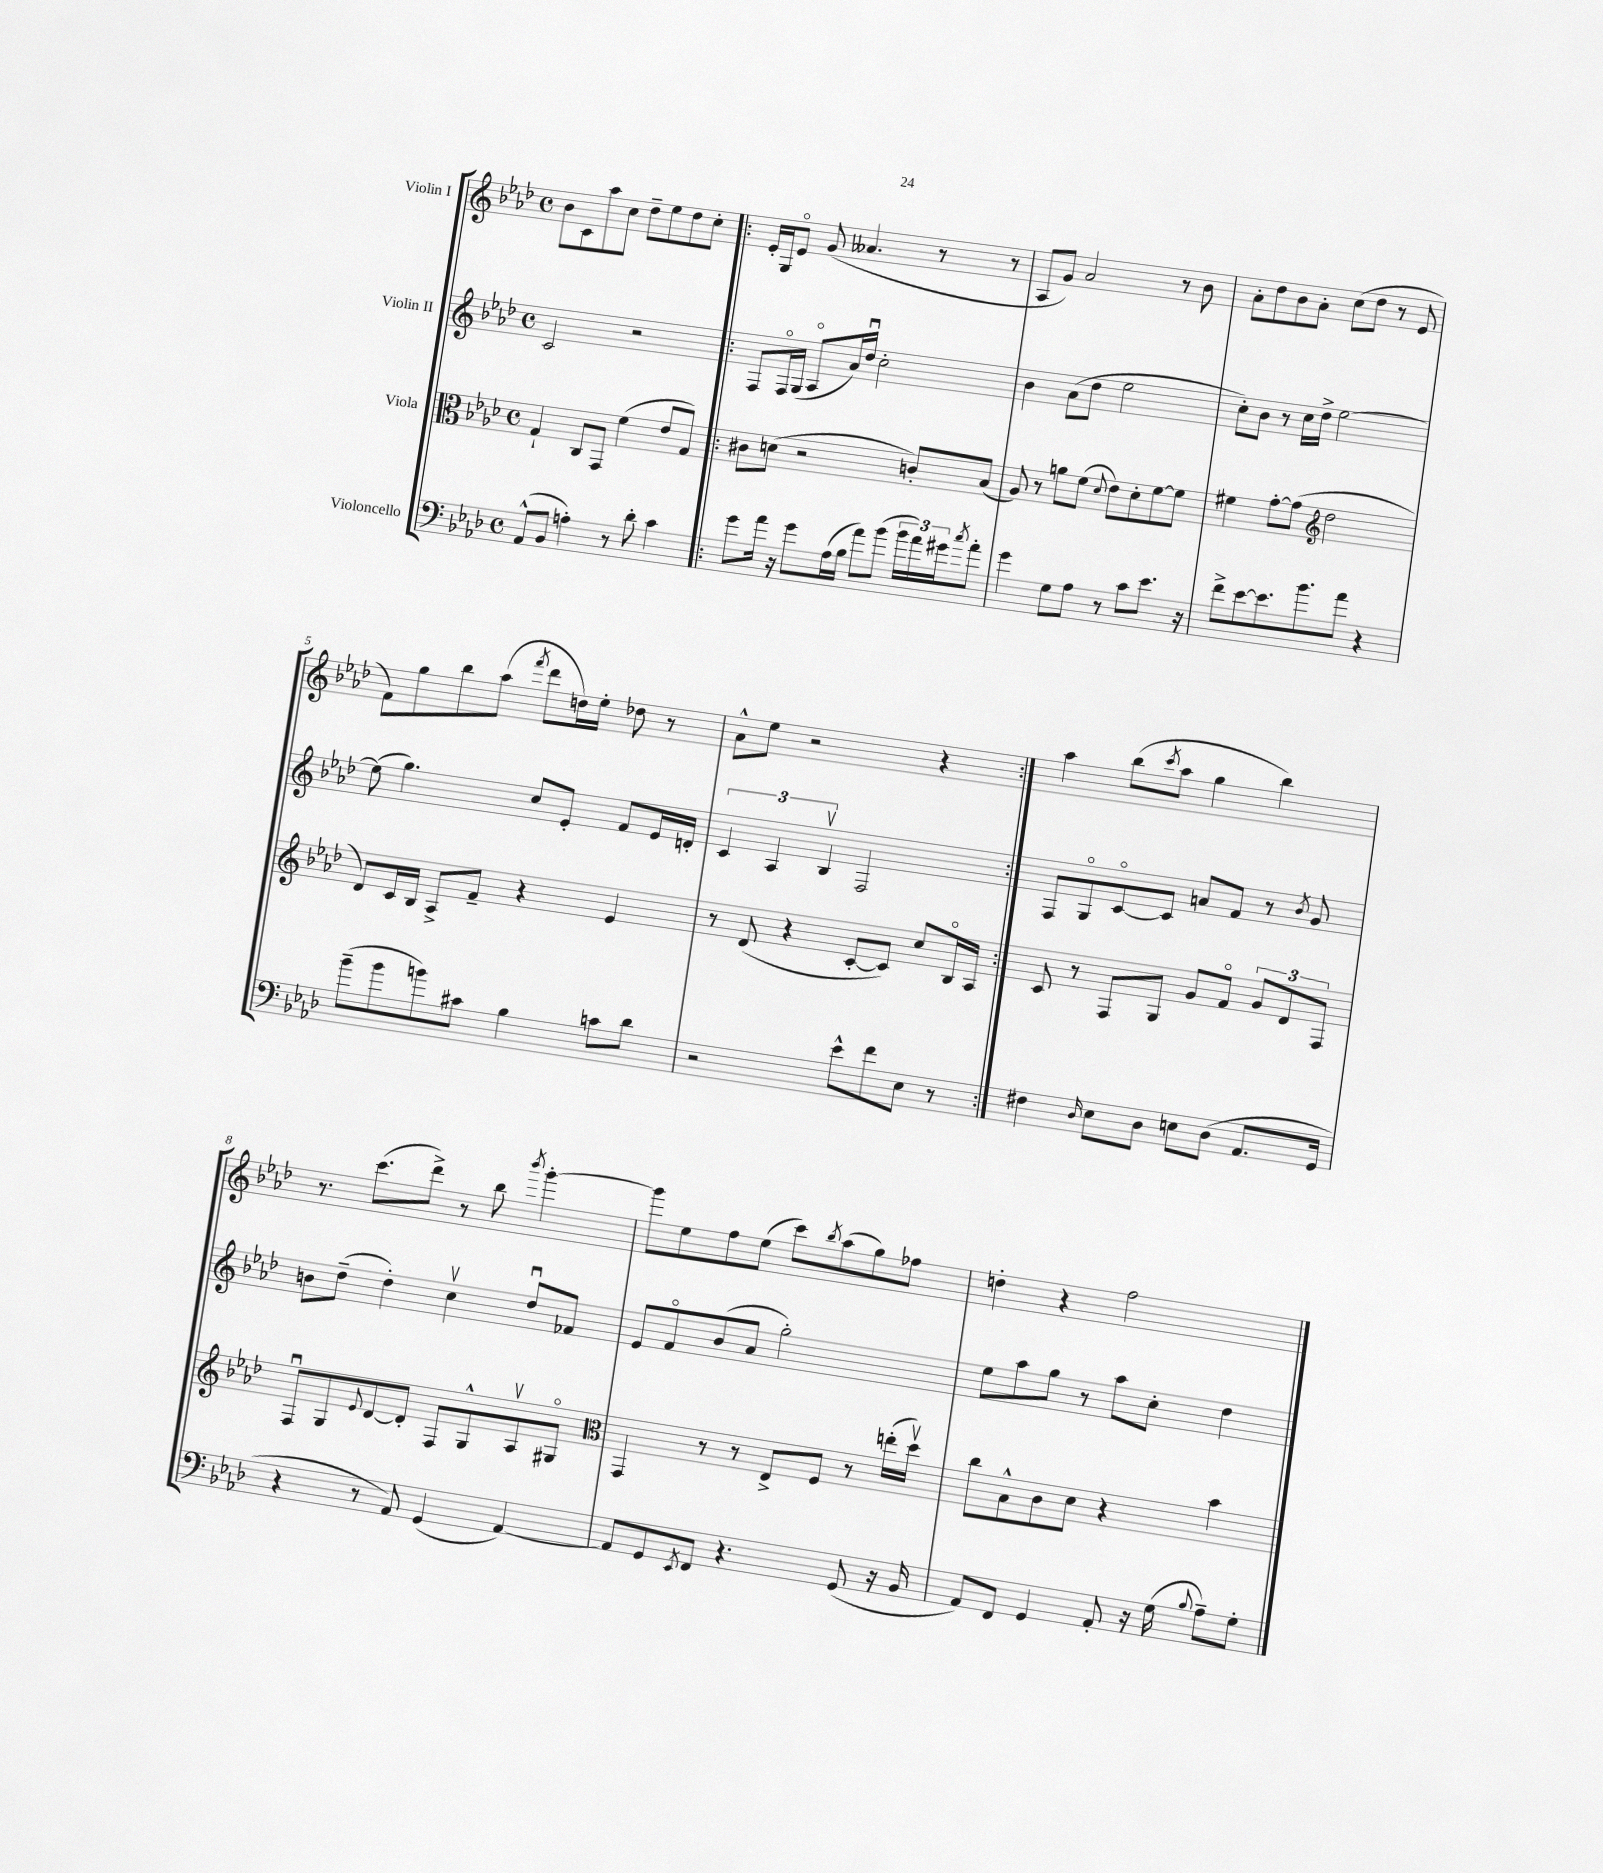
<<
\new StaffGroup <<
\new Staff = "s0" \with { instrumentName = "Violin I" } {
    \clef treble \key aes \major \defaultTimeSignature \time 4/4
    bes'8 c'8 aes''8 c''8 des''8-- ees''8 des''8 c''8-. |
    \repeat volta 2 { ees'16-. g16 ees'8\flageolet g'8( aeses'4. r8 r8 |
    aes8 g'8) aes'2 r8 bes'8 |
    aes'8-. des''8 bes'8 aes'8-. c''8( des''8 r8 ees'8 |
    f'8) g''8 bes''8 aes''8( \acciaccatura { f'''8 } des'''8 d''16) ees''16-. des''8 r8 |
    aes'8-^ ees''8 r2 r4 | }
    aes''4 bes''8( \acciaccatura { c'''8 } aes''8 g''4 bes''4) |
    r8. c'''8.( des'''8->) r8 bes''8 \acciaccatura { bes'''8 } g'''4~-. |
    g'''8 ees''8 f''8 ees''8( c'''8) \acciaccatura { bes''8 } aes''8( g''8) fes''8 |
    d''4-. r4 f''2 \bar "|." |
}
\new Staff = "s1" \with { instrumentName = "Violin II" } {
    \clef treble \key aes \major \defaultTimeSignature \time 4/4
    c'2 r2 |
    \repeat volta 2 { f8 f16\flageolet g16( aes8\flageolet aes'16) des''16\downbow c''2-. |
    bes'4 aes'8( des''8 ees''2 |
    c''8-.) bes'8 r8 c''16 des''16-> ees''2~ |
    ees''8( g''4.) c''8 ees'8-. f'8 ees'16 d'16-. |
    \tuplet 3/2 { c'4 aes4 bes4\upbow } f2 | }
    f8 g8\flageolet c'8~\flageolet c'8 a'8 f'8 r8 \acciaccatura { bes'8 } g'8 |
    b'8 des''8--( des''4-.) c''4\upbow des''8\downbow fes'8 |
    ees'8 f'8\flageolet bes'8( aes'8 g''2-.) |
    ees''8 aes''8 g''8 r8 aes''8 c''8-. des''4 \bar "|." |
}
\new Staff = "s2" \with { instrumentName = "Viola" } {
    \clef alto \key aes \major \defaultTimeSignature \time 4/4
    g4-! c8 g,8 f'4( ees'8 g8) |
    \repeat volta 2 { cis'8 d'8( r2 c'8-.) bes8( |
    aes8) r8 a'8 f'8( \appoggiatura { des'8 } ees'8) des'8-. f'8~ f'8 |
    fis'4 g'8~-. g'8( \clef treble des''2 |
    des'8) c'16 bes16 aes8-> f'8-- r4 ees'4 |
    r8 des'8( r4 c'8~-. c'8) c''8 bes16\flageolet aes16 | }
    c'8 r8 f8 g8 g'8 f'8\flageolet \tuplet 3/2 { g'8 des'8 f8 } |
    f8\downbow g8 \appoggiatura { ees'8 } des'8~ des'8-. f8 g8-^ aes8\upbow gis8\flageolet |
    \clef alto g,4 r8 r8 ees8-> f8 r8 e''16-.( des''16\upbow) |
    c''8 bes8-^ c'8 des'8 r4 bes'4 \bar "|." |
}
\new Staff = "s3" \with { instrumentName = "Violoncello" } {
    \clef bass \key aes \major \defaultTimeSignature \time 4/4
    aes,8-^( bes,8 a4-.) r8 des'8-. c'4 |
    \repeat volta 2 { g'8 aes'16 r16 g'8 aes16( bes16 aes'8) bes'8( \tuplet 3/2 { bes'16 aes'16) gis'16 } \acciaccatura { c''8 } aes'8-. |
    g'4 g8 aes8 r8 c'8 ees'8. r16 |
    f'8-> ees'8~ ees'8. bes'8. aes'8 r4 |
    bes'8--( bes'8 b'8) cis'8 bes4 c'8 des'8 |
    r2 ees'8-^ f'8 ees8 r8 | }
    fis4 \grace { des16 } ees8 des8 e8 des8( aes,8. g,16 |
    r4 r8 aes,8) g,4( aes,4~) |
    aes,8 g,8 \acciaccatura { ees,8 } f,8 r4. g,8( r16 bes,16 |
    aes,8) f,8 g,4 aes,8-. r16 g16( \appoggiatura { bes8 } aes8--) g8-. \bar "|." |
}
>>
>>
